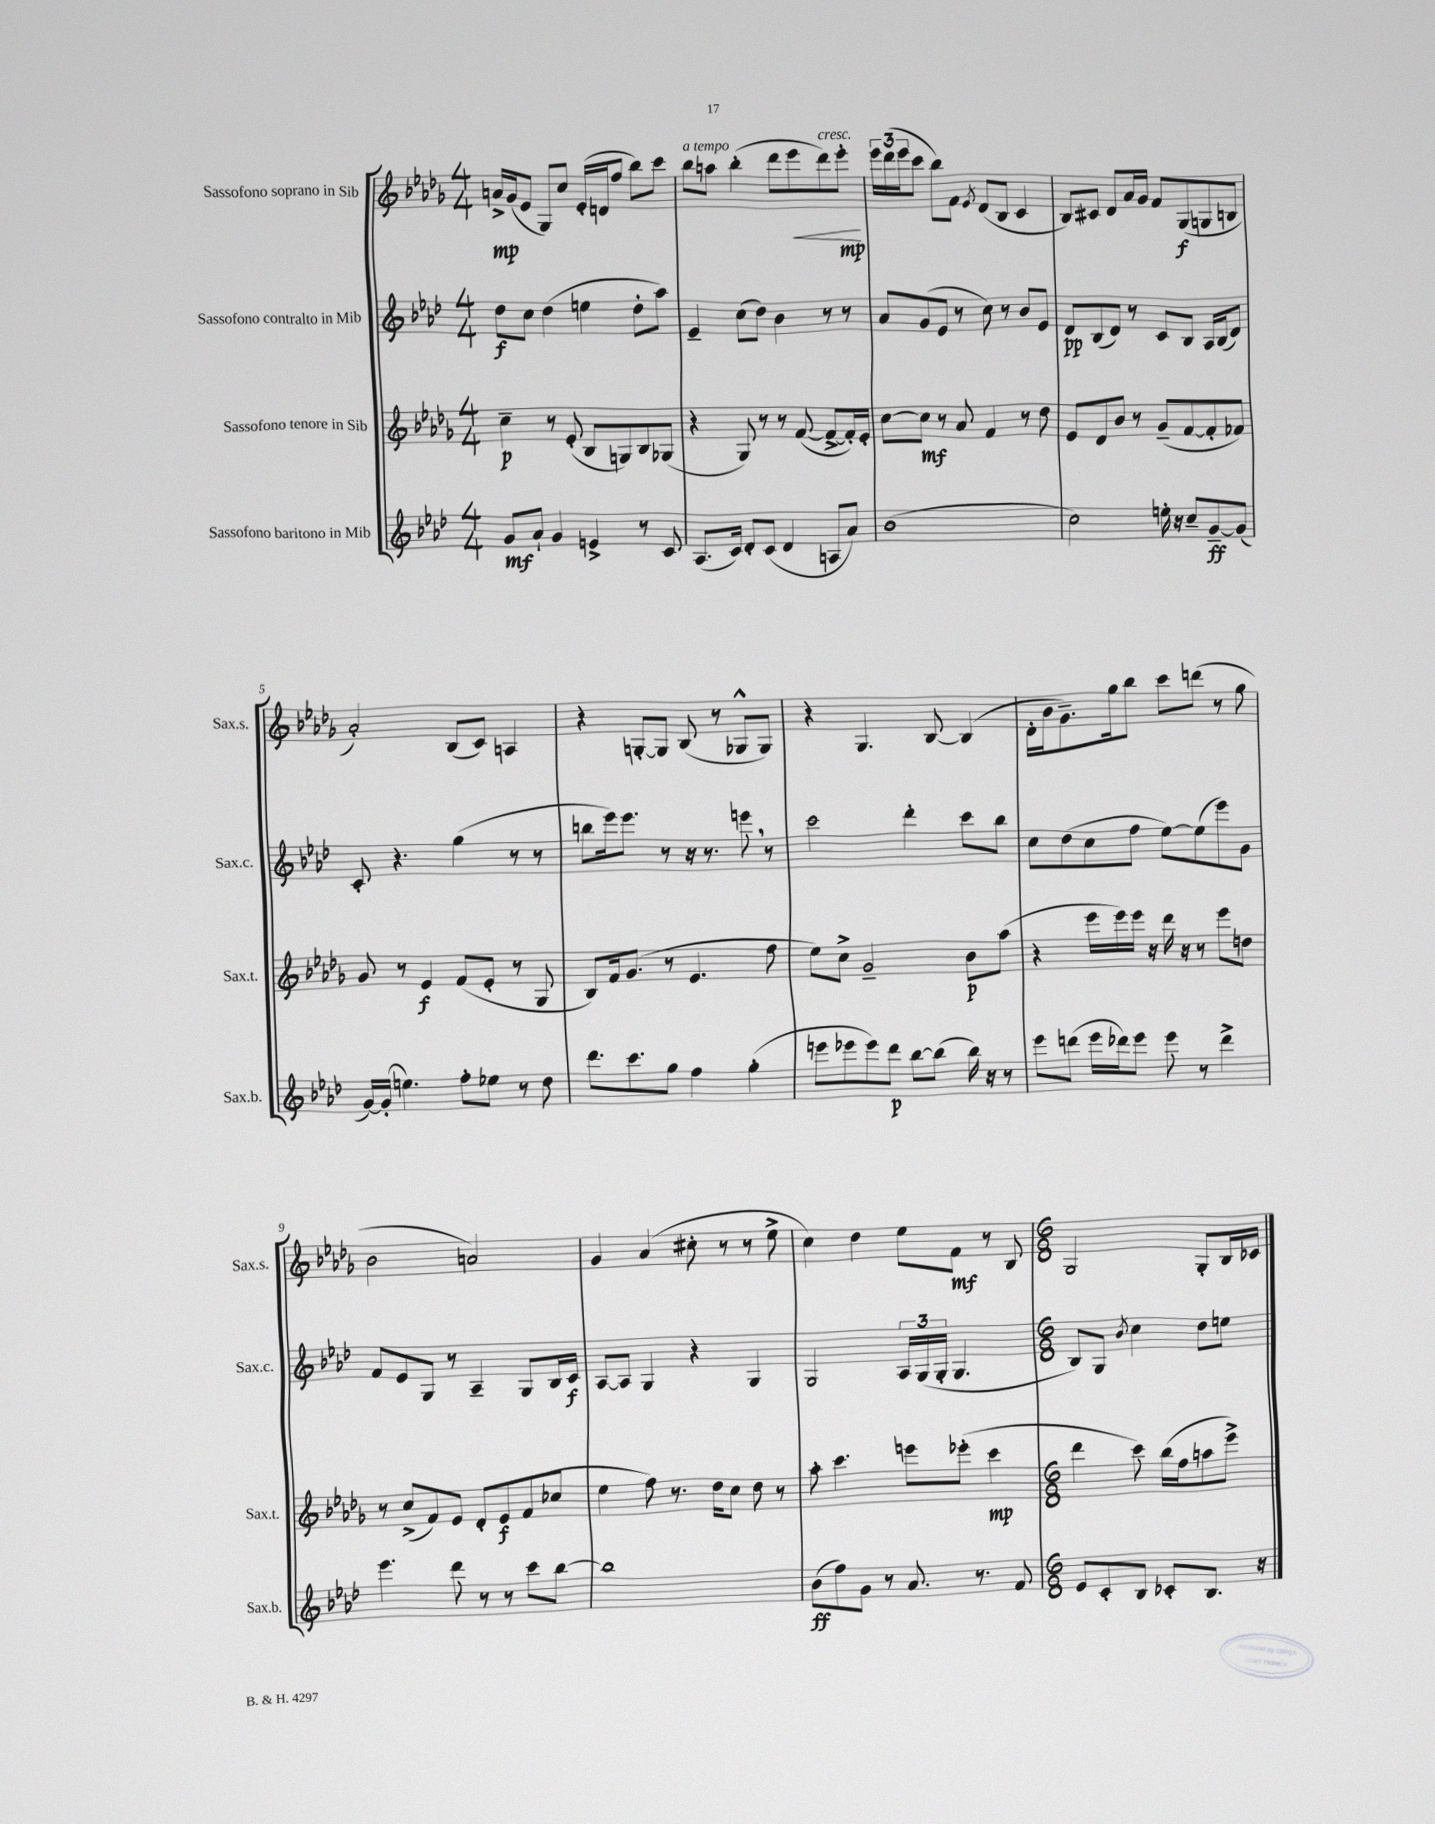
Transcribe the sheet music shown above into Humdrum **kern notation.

**kern	**kern	**kern	**kern
*staff4	*staff3	*staff2	*staff1
*clefG2	*clefG2	*clefG2	*clefG2
*k[b-e-a-d-]	*k[b-e-a-d-g-]	*k[b-e-a-d-]	*k[b-e-a-d-g-]
*M4/4	*M4/4	*M4/4	*M4/4
8g	4cc~	8dd-	16a^
.	.	.	(16g-
8a-`	.	8cc	8e-
4g	8r	(4dd-	8G-)
.	(8e-'	.	8cc
4e^	8B-	4ee	(16e-'
.	.	.	16d
.	8G)	.	8ff
8r	8B-	8dd-'	8bb-)
8c	(8G-	8aa-)	8ccc
=	=	=	=
(8.A-	4r	4e-~	8bb-
.	.	.	8aa
16c)	.	.	.
8d-'	8G-)	(8cc	(4bb-'
(8c	8r	8dd-)	.
4d-	8r	4b-	8ddd-
.	([8f	.	8eee-
8A	8f^_	8r	8ddd-)
8a-)	16f'])	8r	8eee-'
.	16e-'	.	.
=	=	=	=
(1b-	[8cc	8a-	24eee-
.	.	.	(24ddd-
.	.	.	24eee-
.	8cc]	(8g	8ccc
.	8r	8e-	8bb-)
.	8a-	8r	8f
.	.	.	8qe-
.	4f	8cc)	(8d-
.	.	8r	8B-
.	8r	8b-	4c
.	8dd-	8e-	.
=	=	=	=
2cc)	8e-	8d-	8B-)
.	8d-	(8B-	8c#
.	8b-	8d-)	8d-
.	8r	8r	16a-
.	.	.	16g-
16ee'	(8g-~	8c	8f
16r	.	.	.
8cc~	[8f	8B-	(8G-
[8g~	8f']	16A-	8G
.	.	(16B-	.
(8g]	8f-)	8d-)	8B
=	=	=	=
[16g)	8g-	8c'	2a-')
(16g']	.	.	.
4.ee)	8r	4.r	.
.	4e-	.	.
8ff'	(8f	(4gg	(8B-
8ee-	8e-'	.	8c)
8r	8r	8r	4A
8dd-	8G-	8r	.
=	=	=	=
8.ddd-	8B-)	8bb	4r
.	16f	16eee-)	.
8.ccc	(8.g-	8.eee-	.
.	.	.	[8G'
8gg	8r	8r	8G]
4ff	4.e-	16r	(8B-
.	.	8.r	.
.	.	.	8r
(4gg'	.	8eee	8G-^^
.	8ff	8r	8G-)
=	=	=	=
8eee	8ee-)	2ccc	4r
8eee-	8cc^	.	.
8eee-)	2g-~	.	4.G-
8ddd-	.	.	.
[8bb-	.	4ddd-'	.
(8bb-]	.	.	[8B-
16bb-)	8b-	8ccc	(4B-]
16r	.	.	.
8r	(8aa-	8bb-	.
=	=	=	=
8eee-	4r	8cc	16d-'
.	.	.	16b-
(8ddd	.	(8dd-	8.g-~)
16eee-	16eee-	8cc	.
16ddd-)	16eee-)	.	16gg-
8eee-	16eee-	8ff	8bb-
.	16r	.	.
8eee-	16ddd-	[8ee-)	8ccc
.	16r	.	.
8r	8r	(8ee-]	(8ddd
4ddd-^	8eee-	8eee-)	8r
.	8dd	8g	8gg-
=	=	=	=
4.eee-	8r	8f	2b-
.	(8cc^	8e-	.
.	8f)	8G	.
8ddd-	8e-	8r	.
8r	8d-'	4A-~	2a)
8r	8e-	.	.
8ccc	(8f	8G	.
[8bb-	8cc-	16B-	.
.	.	16c	.
=	=	=	=
1bb-]	4ee-	[8A-	4g-
.	.	8A-]	.
.	8ff)	4G	(4a-
.	8.r	.	.
.	.	4r	8cc#'
.	16dd-	.	.
.	8cc	.	8r
.	8dd-	4G	8r
.	8r	.	8ee-^
=	=	=	=
(8b-	8aa-'	2G	4cc)
8ff)	4.ccc	.	.
8g	.	.	4dd-
8r	.	.	.
8.a-	8eee	24A-	8ee-
.	.	(24G	.
.	.	24G'	.
.	(8eee-'	4.G	8f
8.r	.	.	.
.	4ccc	.	8r
8f	.	.	8B-
=	=	=	=
*M6/8	*M6/8	*M6/8	*M6/8
8e-	4ddd-	8B-)	2G-
8c'	.	8G	.
.	.	8qb-	.
8B-	8ccc)	4cc	.
8c-'	(16bb-	.	.
.	16ff	.	.
8.B-	8aa	8dd-	8G-'
.	8eee-^)	8ee	16B-
16r	.	.	16c-
==	==	==	==
*-	*-	*-	*-
